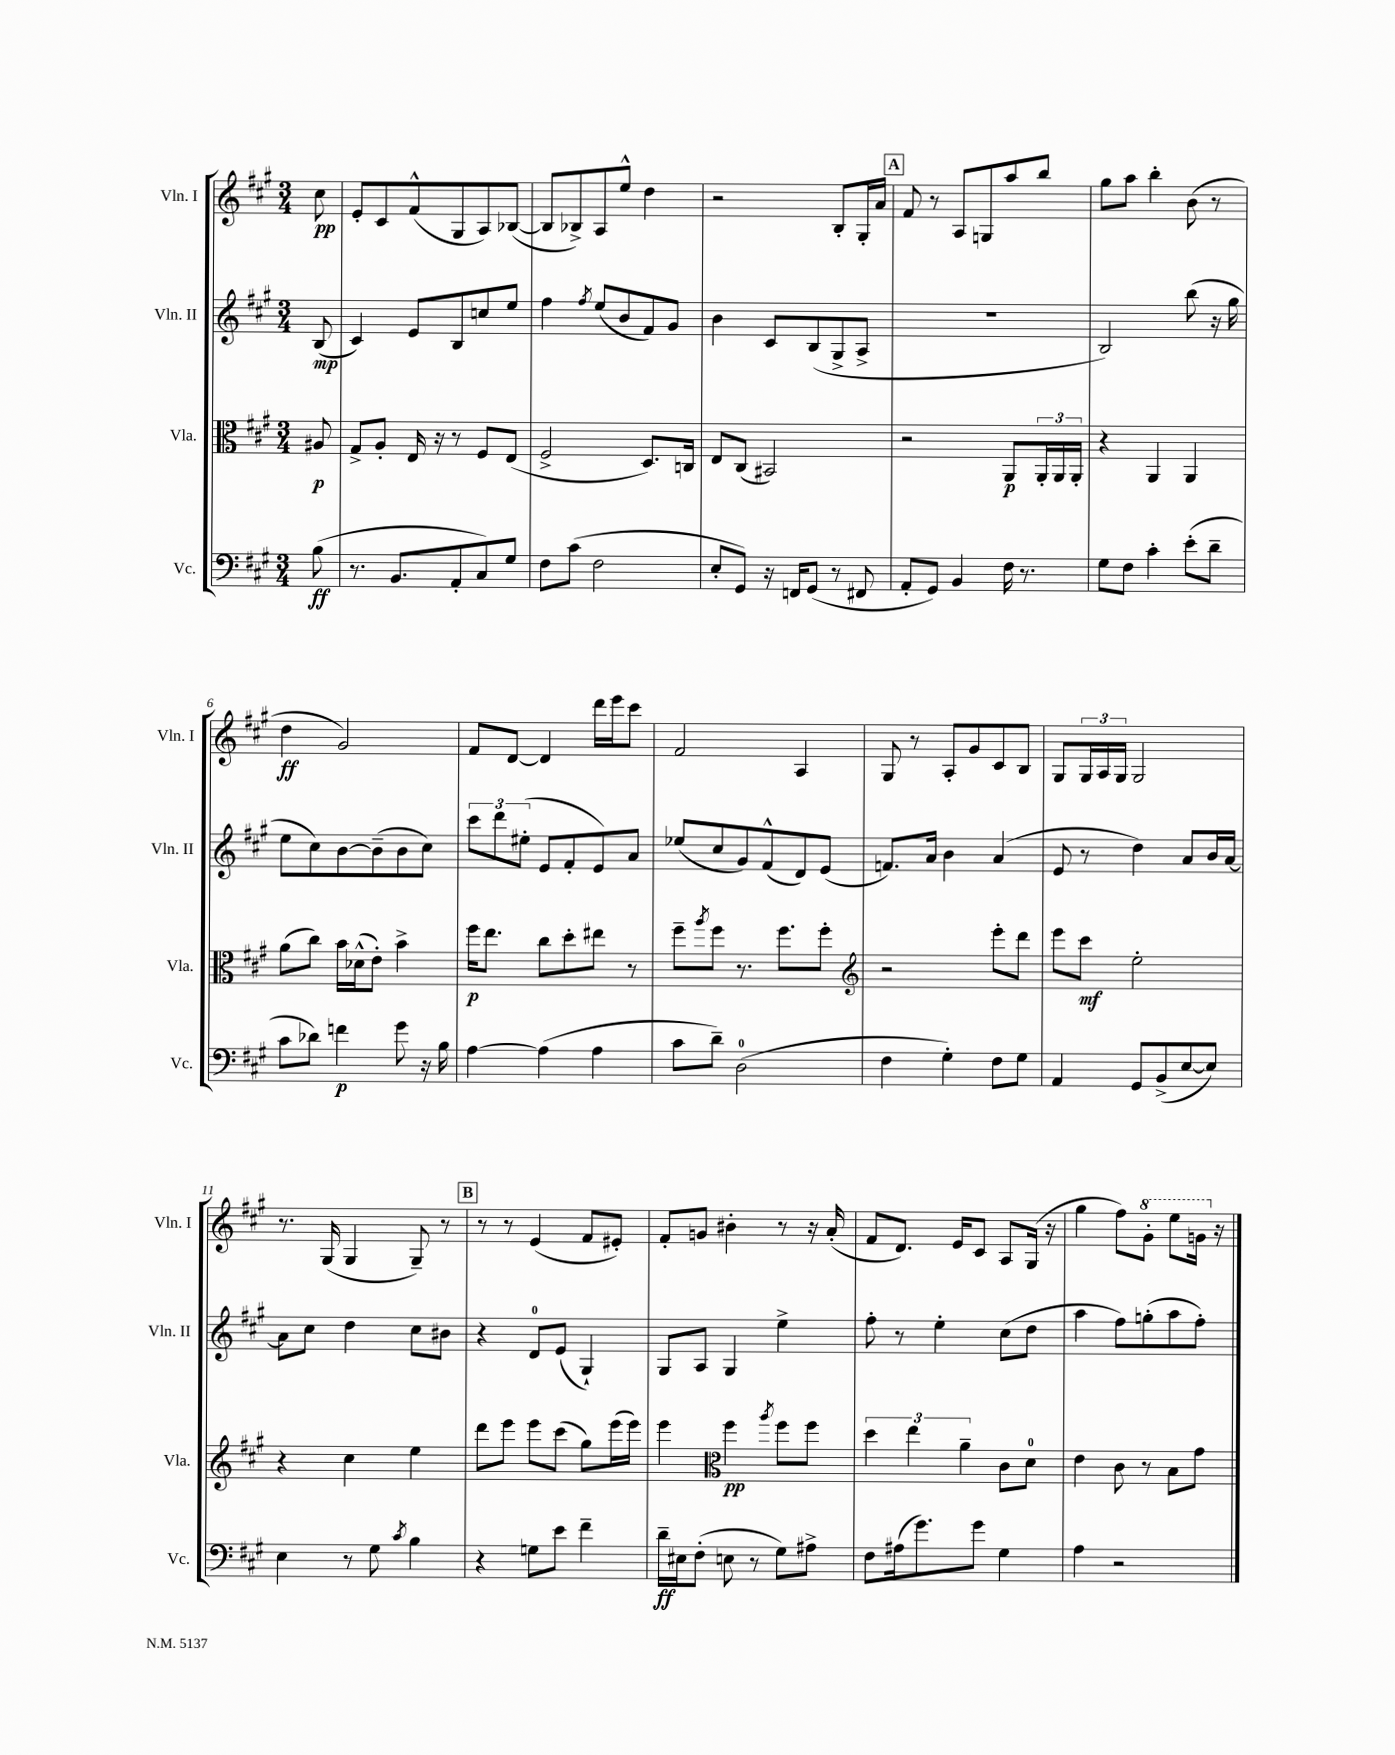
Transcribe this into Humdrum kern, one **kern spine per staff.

**kern	**kern	**kern	**kern
*staff4	*staff3	*staff2	*staff1
*clefF4	*clefC3	*clefG2	*clefG2
*k[f#c#g#]	*k[f#c#g#]	*k[f#c#g#]	*k[f#c#g#]
*M3/4	*M3/4	*M3/4	*M3/4
(8B\	8A#/	(8B/	8cc#\
=	=	=	=
8.r	8G#^/L	4c#/)	8e'/L
.	8A'/J	.	8c#/
8.BB/L	.	.	.
.	16E/	8e/L	(8f#^^/
.	16r	.	.
8AA'/	8r	8B/	8G#/
8C#/)	8F#/L	8cc/	8A/)
8G#/J	(8E/J	8ee/J	([8B-/J
=	=	=	=
8F#\L	2F#^/	4ff#\	8B-/]L
(8c#\J	.	.	8B-^/)
.	.	8qff#/	.
2F#\	.	(8ee/L	8A/
.	.	8b/	8ee^^/J
.	8.D/L)	8f#/)	4dd\
.	.	8g#/J	.
.	16C/Jk	.	.
=	=	=	=
8E'/L	8E/L	4b\	2r
8GG#/J)	(8C#/J	.	.
16r	2BB#/)	8c#/L	.
16FF/LK	.	.	.
(8GG#/J	.	(8B/	.
8r	.	8G#^/	8B'/L
8FF#/	.	8A^/J	16G#'/L
.	.	.	16a/JJ
=	=	=	=
8AA'/L	2r	2.r	8f#/
8GG#/J)	.	.	8r
4BB/	.	.	8A/L
.	.	.	8G/
16F#\	8AA/L	.	8aa/
8.r	.	.	.
.	24AA'/L	.	8bb/J
.	24AA/	.	.
.	24AA'/JJ	.	.
=	=	=	=
8G#\L	4r	2B/)	8gg#\L
8F#\J	.	.	8aa\J
4c#'\	4AA/	.	4bb'\
(8e'\L	4AA/	(8bb\	(8b\
8d~\J	.	16r	8r
.	.	16gg#\	.
=	=	=	=
8c#\L	(8a\L	8ee\L	4dd\
8d-\J)	8cc#\J)	8cc#\)	.
4f\	16b\LL	[8b\	2g#/)
.	(16d-^^\J	.	.
.	8e'\J)	(8b~\]	.
8g#\	4b^\	8b\	.
16r	.	8cc#\J)	.
16B\	.	.	.
=	=	=	=
[4A\	16ff#\LK	12ccc#\L	8f#/L
.	8.ee\J	.	.
.	.	12ddd\	.
.	.	.	[8d/J
.	.	(12ee#'\J	.
(4A\]	8cc#\L	8e/L	4d/]
.	8dd'\	8f#'/	.
4A\	8ee#\J	8e/)	16ddd\LL
.	.	.	16eee\J
.	8r	8a/J	8ccc#\J
=	=	=	=
8c#\L	8ff#~\L	(8ee-/L	2f#/
.	8qaa/	.	.
8d~\J)	8ff#\J	8cc#/	.
(2D\	8.r	8g#/)	.
.	.	(8f#^^/	.
.	8.ff#\L	.	.
.	.	8d/)	4A/
.	8ff#'\J	(8e/J	.
=	=	=	=
*	*clefG2	*	*
4F#\	2r	8.f/L)	8G#/
.	.	.	8r
.	.	16a/Jk	.
4G#'\)	.	4b\	8A'/L
.	.	.	8g#/
8F#\L	8eee'\L	(4a/	8c#/
8G#\J	8ddd\J	.	8B/J
=	=	=	=
4AA/	8eee\L	8e/	8G#/L
.	8ccc#\J	8r	24G#/L
.	.	.	24A/
.	.	.	24G#/JJ
8GG#/L	2ee'\	4dd\)	2G#/
(8BB^/	.	.	.
[8E/	.	8a/L	.
8E/]J)	.	16b/L	.
.	.	[16a/JJ	.
=	=	=	=
4E\	4r	8a\]L	8.r
.	.	8cc#\J	.
.	.	.	(16G#/
8r	4cc#\	4dd\	4G#/
8G#\	.	.	.
8qc#/	.	.	.
4B\	4ee\	8cc#\L	8G#~/)
.	.	8b#\J	8r
=	=	=	=
4r	8ddd\L	4r	8r
.	8eee\J	.	8r
8G\L	8eee\L	8d/L	(4e/
8e\J	(8ccc#\J	(8e/J	.
4f#~\	8gg#\L)	4G#`/)	8f#/L
.	(16eee\L	.	8e#'/J)
.	16eee\JJ)	.	.
=	=	=	=
16d~\LL	4eee\	8G#/L	8f#'/L
16E#\J	.	.	.
(8F#'\J	.	8A/J	8g/J
*	*clefC3	*	*
8E\	4ff#\	4G#/	4b#'\
8r	.	.	.
.	8qaa/	.	.
8G#\L)	8ff#\L	4ee^\	8r
8A#^\J	8ff#\J	.	16r
.	.	.	(16a'/
=	=	=	=
8F#\L	6dd\	8ff#'\	8f#/L
(16A#\k	.	8r	8.d/J)
.	6ee\	.	.
8.g#\)	.	.	.
.	.	4ee'\	.
.	.	.	16e/LK
.	6a~\	.	.
8g#\J	.	.	8c#/J
4G#\	8c#\L	(8cc#\L	8A/L
.	8d\J	8dd\J	(16G#/Jk
.	.	.	16r
=	=	=	=
4A\	4e\	4aa\	4gg#\
2r	8c#\	8ff#\L)	8ff#\L)
.	8r	(8gg'\	8gg#'\J
.	8B\L	8aa\	8eee\L
.	8g#\J	8ff#'\J)	16gg\Jk
.	.	.	16r
==	==	==	==
*-	*-	*-	*-
